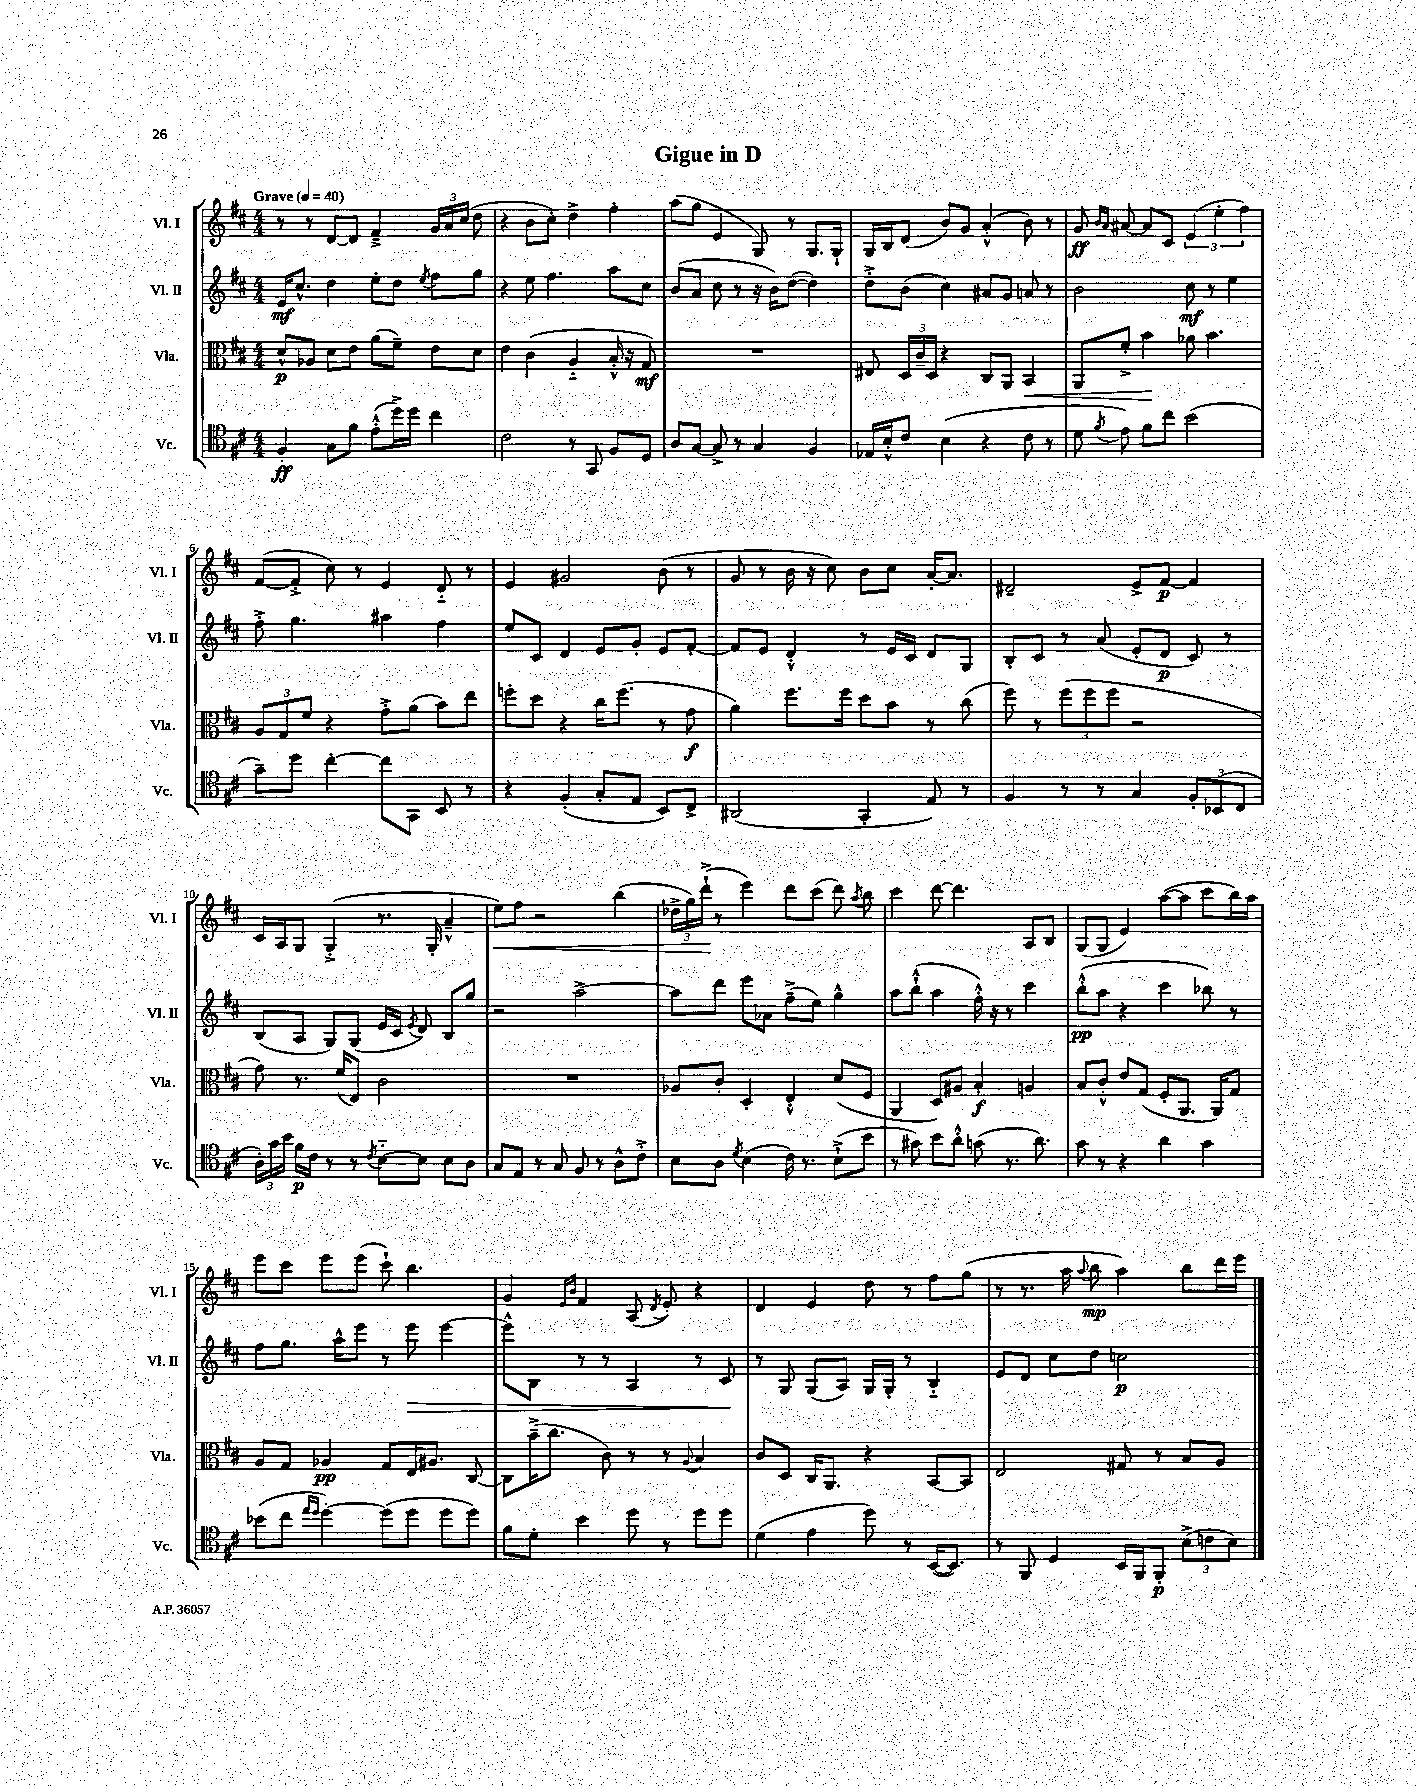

**kern	**dynam	**kern	**dynam	**kern	**dynam	**kern	**dynam
*part4	*part4	*part3	*part3	*part2	*part2	*part1	*part1
*staff4	*staff4	*staff3	*staff3	*staff2	*staff2	*staff1	*staff1
*I"Vc.	*	*I"Vla.	*	*I"Vl. II	*	*I"Vl. I	*
*I'Vc.	*	*I'Vla.	*	*I'Vl. II	*	*I'Vl. I	*
*clefC4	*	*clefC3	*	*clefG2	*	*clefG2	*
*k[f#c#]	*	*k[f#c#]	*	*k[f#c#]	*	*k[f#c#]	*
*M4/4	*	*M4/4	*	*M4/4	*	*M4/4	*
*MM40	*	*MM40	*	*MM40	*	*MM40	*
=1	=1	=1	=1	=1	=1	=1	=1
!	!	!	!	!	!	!LO:TX:a:B:t=Grave	!
4F#'/	ff	8d^^/L	p	16e/KL	mf	8r	.
.	.	.	.	8.cc#^^/J	.	.	.
.	.	8A-X/J	.	.	.	8r	.
8G\L	.	8d\L	.	4dd\	.	[8d/L	.
8f#\J	.	8e\J	.	.	.	8d/J]	.
(8e'^^\L	.	(8a\L	.	8ee'\L	.	4f#~^/	.
16dd^\L)	.	8f#~\J)	.	8dd\J	.	.	.
16dd\JJ	.	.	.	.	.	.	.
.	.	.	.	8qee/	.	.	.
4cc#\	.	8e\L	.	8ff#\L	.	24g/LL	.
.	.	.	.	.	.	24a/	.
.	.	.	.	.	.	(24cc#/JJ	.
.	.	8d\J	.	8gg\J	.	8dd\	.
=2	=2	=2	=2	=2	=2	=2	=2
2c#\	.	4e\	.	4r	.	4r	.
.	.	(4c#\	.	8ee\	.	8b\L	.
.	.	.	.	4.ff#\	.	8cc#'\J)	.
8r	.	4A/	.	.	.	4dd^\	.
8GG/	.	.	.	.	.	.	.
8F#/L	.	16B'^^/	.	8aa\L	.	4ff#'\	.
.	.	16r	.	.	.	.	.
8D/J	.	8G/)	mf	8cc#\J	.	.	.
=3	=3	=3	=3	=3	=3	=3	=3
8A/L	.	1r	.	(8b/L	.	(8aa\L	.
[8G/J	.	.	.	8a/J	.	8gg\J	.
8G^/]	.	.	.	8cc#\	.	4e/	.
8r	.	.	.	8r	.	.	.
4G/	.	.	.	16r	.	8G/)	.
.	.	.	.	16b\KL)	.	.	.
.	.	.	.	([8dd\J	.	8r	.
4F#/	.	.	.	4dd\])	.	8.G/L	.
.	.	.	.	.	.	16G`/Jk	.
=4	=4	=4	=4	=4	=4	=4	=4
16E-X/LL	.	8E#X/	.	8dd'^\L	.	16G/LL	.
16B'^^/J	.	.	.	.	.	16B/J	.
8c#/J	.	24D/LL	.	(8b\J	.	(8d/J	.
.	.	24c#~/	.	.	.	.	.
.	.	24D/JJ	.	.	.	.	.
(4B\	.	4r	.	4cc#\)	.	8b/L)	.
.	.	.	.	.	.	8g/J	.
4r	.	8C#/L	.	8a#X/L	.	(4a'^^/	.
.	.	8AA/J	.	8g/J	.	.	.
!	!	!	!LO:HP:b	!	!	!	!
8c#\	.	4BB/	<	8an/	.	8b\)	.
8r	.	.	.	8r	.	8r	.
=5	=5	=5	=5	=5	=5	=5	=5
8d\	.	8AA/L	.	2b\	.	8g/	ff
.	.	.	.	.	.	16qqb/LL	.
8qf#/	.	.	.	.	.	16qqa/JJ	.
8e\)	.	8f#'^/J	.	.	.	[8a#X/	.
8f#\L	.	4b\	.	.	.	8a#/L]	.
8cc#\J	.	.	.	.	.	8c#/J	.
(2b\	.	8a-X\	[	8cc#\	mf	(6e/	.
.	.	4.b\	.	8r	.	.	.
.	.	.	.	.	.	6ee'\	.
.	.	.	.	4ee\	.	.	.
.	.	.	.	.	.	6ff#\)	.
!!LO:LB:g=z
=6	=6	=6	=6	=6	=6	=6	=6
8g~\L)	.	12A/L	.	8ff#'^\	.	([8f#/L	.
.	.	12G/	.	.	.	.	.
8dd\J	.	.	.	4.gg\	.	8f#'^/J]	.
.	.	12f#/J	.	.	.	.	.
[4cc#'\	.	4r	.	.	.	8cc#\)	.
.	.	.	.	.	.	8r	.
8cc#\L]	.	8g'^\L	.	4aa#X\	.	4e/	.
8GG\J	.	(8a\J	.	.	.	.	.
8BB/	.	8b\L)	.	4ff#\	.	8d/	.
8r	.	8ee\J	.	.	.	8r	.
=7	=7	=7	=7	=7	=7	=7	=7
4r	.	8ffn'\L	.	8ee/L	.	4e/	.
.	.	8dd\J	.	8c#/J	.	.	.
(4F#'/	.	4r	.	4d/	.	2g#X/	.
8G'/L	.	16cc#\KL	.	8e/L	.	.	.
.	.	(8.ff\J	.	.	.	.	.
8E/J	.	.	.	8g'/J	.	.	.
8BB/L)	.	8r	.	8e/L	.	(8b\	.
8C#^/J	.	8g\	f	[8f#'/J	.	8r	.
=8	=8	=8	=8	=8	=8	=8	=8
(2AA#X/	.	4a\)	.	8f#/L]	.	8g/	.
.	.	.	.	8e/J	.	8r	.
.	.	8.ff#\L	.	4d'^^/	.	16b\	.
.	.	.	.	.	.	16r	.
.	.	.	.	.	.	8cc#\)	.
.	.	16ff#\Jk	.	.	.	.	.
4GG'/	.	8dd\L	.	8r	.	8b\L	.
.	.	8b\J	.	16e/LL	.	8cc#\J	.
.	.	.	.	16c#/JJ	.	.	.
8E/)	.	8r	.	8d/L	.	[16a'/KL	.
.	.	.	.	.	.	8.a/J]	.
8r	.	(8cc#\	.	8G/J	.	.	.
=9	=9	=9	=9	=9	=9	=9	=9
4F#/	.	8ff#\)	.	8B'/L	.	2d#X~/	.
.	.	8r	.	8c#/J	.	.	.
8r	.	(12ff#\L	.	8r	.	.	.
.	.	12ff#\	.	.	.	.	.
8r	.	.	.	(8a/	.	.	.
.	.	12ff#\J	.	.	.	.	.
4G/	.	2r	.	8e'/L	.	8e^/L	.
.	.	.	.	8d/J	p	[8f#/J	p
12F#'/L	.	.	.	8c#/)	.	4f#/]	.
(12BB-X/	.	.	.	.	.	.	.
.	.	.	.	8r	.	.	.
12C#/J	.	.	.	.	.	.	.
!!LO:LB:g=z
=10	=10	=10	=10	=10	=10	=10	=10
24A'\LL)	.	8g\)	.	(8B/L	.	16c#/LL	.
24g\	.	.	.	.	.	.	.
.	.	.	.	.	.	16A/J	.
24b\JJ	.	.	.	.	.	.	.
16f#\LL	p	8.r	.	8A/J	.	8G/J	.
16c#\JJ	.	.	.	.	.	.	.
8r	.	.	.	8G/L)	.	(4G'^/	.
.	.	(16f#/KL	.	.	.	.	.
8r	.	8E/J)	.	(8G/J	.	.	.
8qc#/	.	.	.	.	.	.	.
[8B\L	.	2c#\	.	16e/LL	.	8.r	.
.	.	.	.	16c#/JJ	.	.	.
.	.	.	.	8qe/	.	.	.
8B\J]	.	.	.	8d/)	.	.	.
.	.	.	.	.	.	16G'/	.
8B\L	.	.	.	8B/L	.	4a~^^/	.
8A\J	.	.	.	8gg/J	.	.	.
=11	=11	=11	=11	=11	=11	=11	=11
!	!	!	!	!	!	!	!LO:HP:b
8G/L	.	1r	.	2r	.	8ee\L)	<
8E/J	.	.	.	.	.	8ff#\J	.
8r	.	.	.	.	.	2r	.
8G/	.	.	.	.	.	.	.
8F#/	.	.	.	[2aa^\	.	.	.
8r	.	.	.	.	.	.	.
8A^^\L	.	.	.	.	.	(4bb\	.
8c#'^\J	.	.	.	.	.	.	.
=12	=12	=12	=12	=12	=12	=12	=12
8B\L	.	8A-X/L	.	8aa\L]	.	24dd-X^\LL	.
.	.	.	.	.	.	24gg\)	.
.	.	.	.	.	.	(24ddd`^\JJ	.
8A\J	.	8c#'/J	.	8ddd\J	.	8r	[
8qd/	.	.	.	.	.	.	.
(4B\	.	4D'/	.	8eee\L	.	4eee\)	.
.	.	.	.	8a-X\J	.	.	.
16c#\)	.	4E'^^/	.	(8ff#~^\L	.	8ddd\L	.
8.r	.	.	.	.	.	.	.
.	.	.	.	8ee\J)	.	(8ccc#\J	.
(8B`^\L	.	(8d/L	.	4gg^^\	.	8ddd\)	.
.	.	.	.	.	.	8qaa/	.
8b\J	.	8F#/J	.	.	.	8bb\	.
=13	=13	=13	=13	=13	=13	=13	=13
8r	.	4AA/	.	8aa\L	.	4ccc#\	.
8g#X\)	.	.	.	(8bb`^^\J	.	.	.
8b\L	.	8D/L)	.	4aa\	.	[8ddd\	.
8a'^^\J	.	8A#X/J	.	.	.	4.ddd\]	.
(8gn\	.	4B'/	f	16ff#'^^\)	.	.	.
.	.	.	.	16r	.	.	.
8.r	.	.	.	8r	.	.	.
.	.	4An/	.	4ccc#\	.	8A/L	.
8.a\)	.	.	.	.	.	.	.
.	.	.	.	.	.	8B/J	.
=14	=14	=14	=14	=14	=14	=14	=14
8g\	.	8B/L	.	(8bb'^^\L	pp	(8G/L	.
8r	.	8c#'^^/J	.	8aa\J	.	8G/J	.
4r	.	8e/L	.	4r	.	4e/)	.
.	.	(8G/J	.	.	.	.	.
4a\	.	8F#'/L	.	4ccc#\	.	([8aa\L	.
.	.	8.AA/J	.	.	.	8aa\J]	.
4g\	.	.	.	8bb-X\)	.	8ccc#\L	.
.	.	16AA/KL)	.	.	.	.	.
.	.	8G/J	.	8r	.	16bb\L)	.
.	.	.	.	.	.	16aa\JJ	.
!!LO:LB:g=z
=15	=15	=15	=15	=15	=15	=15	=15
(8b-X\L	.	8A/L	.	8ff#\L	.	8eee\L	.
8cc#\J	.	8G/J	.	8.gg\J	.	8ccc#\J	.
16qqee/LL	.	.	.	.	.	.	.
16qqdd/JJ	.	.	.	.	.	.	.
[4dd'\)	.	4A-X/	pp	.	.	8eee\L	.
.	.	.	.	16aa^^\KL	.	.	.
.	.	.	.	8eee\J	.	(8eee\J	.
(8dd\L]	.	8G/L	.	8r	.	8ccc#`\)	.
!	!	!	!	!	!LO:HP:b	!	!
8dd\J	.	16E/K	.	8eee\	>	4.bb\	.
.	.	8.A#X/J	.	.	.	.	.
8dd\L	.	.	.	[4eee\	.	.	.
8dd\J)	.	[8C#/	.	.	.	.	.
=16	=16	=16	=16	=16	=16	=16	=16
8f#\L	.	8C#\L]	.	8eee^^\L]	.	4g/	.
8d'\J	.	(16b~^\K	.	8B\J	.	.	.
.	.	8.cc#\J	.	.	.	.	.
.	.	.	.	.	.	16qqe/LL	.
.	.	.	.	.	.	16qqb/JJ	.
4b\	.	.	.	8r	.	4f#/	.
.	.	8c#\)	.	8r	.	.	.
8dd\	.	8r	.	4A/	.	(8A/	.
.	.	.	.	.	.	8qd/	.
8r	.	8r	.	.	.	8e'/)	.
.	.	8qqA/	.	.	.	.	.
8dd\L	.	4B/	.	8r	.	4r	.
8dd\J	.	.	.	8c#/	.	.	.
.	.	.	.	.	]	.	.
=17	=17	=17	=17	=17	=17	=17	=17
(4d\	.	8c#/L	.	8r	.	4d/	.
.	.	8D/J	.	8G/	.	.	.
4e\	.	16C#/KL	.	(8G/L	.	4e/	.
.	.	8.AA/J	.	.	.	.	.
.	.	.	.	8A/J)	.	.	.
8dd\)	.	4r	.	16G/LL	.	8dd\	.
.	.	.	.	16G'/JJ	.	.	.
8r	.	.	.	8r	.	8r	.
([16BB/KL	.	[8BB/L	.	4B/	.	8ff#\L	.
8.BB/J])	.	.	.	.	.	.	.
.	.	8BB/J]	.	.	.	(8gg\J	.
=18	=18	=18	=18	=18	=18	=18	=18
8r	.	2E/	.	8e/L	.	8r	.
8FF#/	.	.	.	8d/J	.	8.r	.
4D/	.	.	.	8cc#\L	.	.	.
.	.	.	.	.	.	16aa\	.
.	.	.	.	.	.	8qqaa/	.
.	.	.	.	8dd\J	.	8bb\	mp
16BB/LL	.	8G#X/	.	2ccn\	p	4aa\)	.
16FF#/J	.	.	.	.	.	.	.
8FF#'/J	p	8r	.	.	.	.	.
(12B^\L	.	8B/L	.	.	.	8bb\L	.
12cn\	.	.	.	.	.	.	.
.	.	8A/J	.	.	.	16ddd\L	.
12B\J)	.	.	.	.	.	.	.
.	.	.	.	.	.	16eee\JJ	.
==	==	==	==	==	==	==	==
*-	*-	*-	*-	*-	*-	*-	*-
